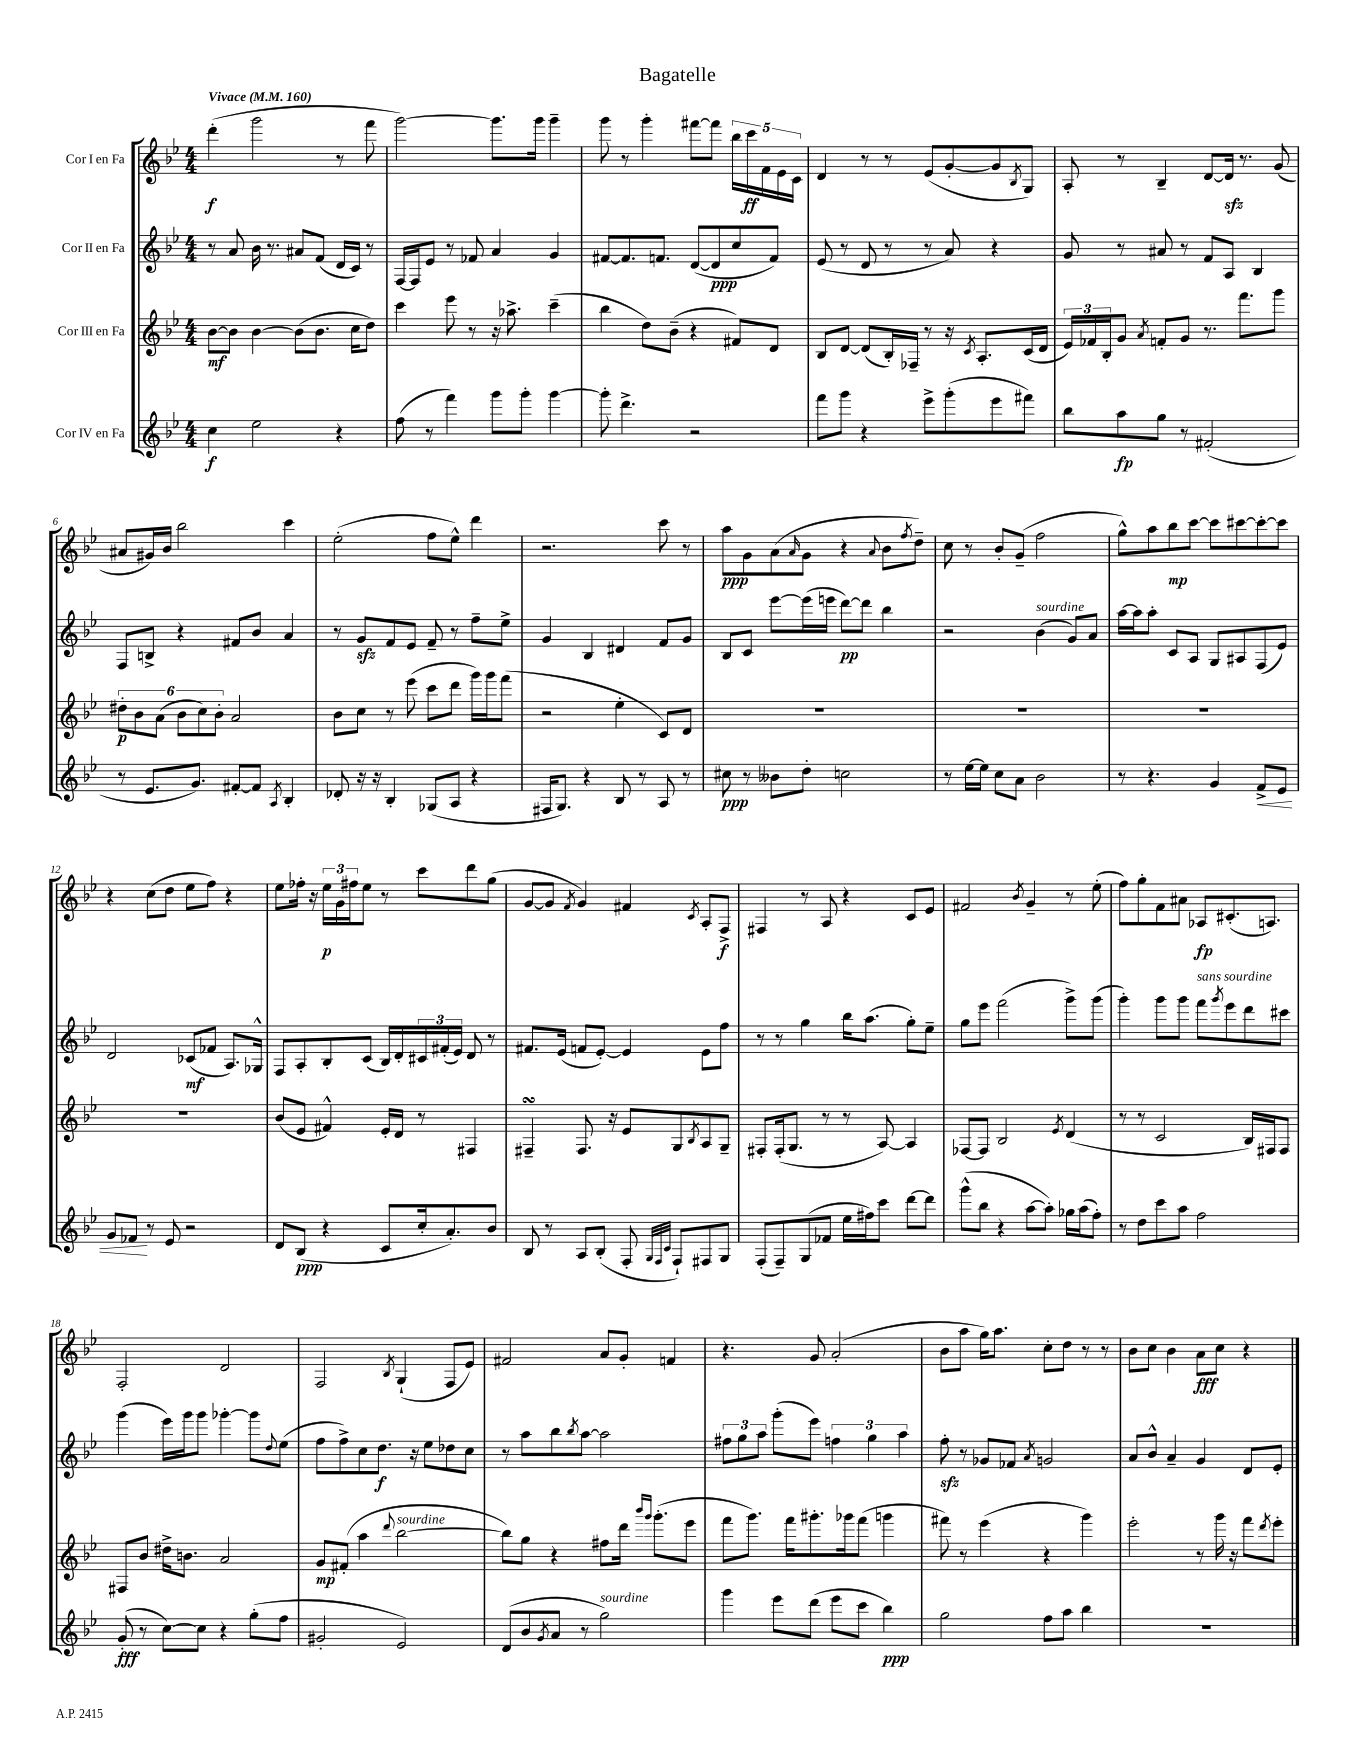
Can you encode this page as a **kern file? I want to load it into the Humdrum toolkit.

**kern	**dynam	**kern	**dynam	**kern	**dynam	**kern	**dynam
*part4	*part4	*part3	*part3	*part2	*part2	*part1	*part1
*staff4	*staff4	*staff3	*staff3	*staff2	*staff2	*staff1	*staff1
*I"Cor IV en Fa	*	*I"Cor III en Fa	*	*I"Cor II en Fa	*	*I"Cor I en Fa	*
*clefG2	*	*clefG2	*	*clefG2	*	*clefG2	*
*k[b-e-]	*	*k[b-e-]	*	*k[b-e-]	*	*k[b-e-]	*
*M4/4	*	*M4/4	*	*M4/4	*	*M4/4	*
*MM160	*	*MM160	*	*MM160	*	*MM160	*
=1	=1	=1	=1	=1	=1	=1	=1
!	!	!	!	!	!	!LO:TX:a:B:t=Vivace	!
4cc\	f	[8b-\L	mf	8r	.	(4ddd'\	f
.	.	8b-\J]	.	8a/	.	.	.
2ee-\	.	[4b-\	.	16b-\	.	2ggg\	.
.	.	.	.	8.r	.	.	.
.	.	(8b-\L]	.	8a#X/L	.	.	.
.	.	8.b-\J	.	(8f/J	.	.	.
4r	.	.	.	16d/LL	.	8r	.
.	.	16cc\KL	.	16c/JJ)	.	.	.
.	.	8dd\J)	.	8r	.	8fff\	.
=2	=2	=2	=2	=2	=2	=2	=2
(8ff\	.	4ccc\	.	[16F/LL	.	[2ggg\)	.
.	.	.	.	16F/J]	.	.	.
8r	.	.	.	8e-/J	.	.	.
4fff\)	.	8eee-\	.	8r	.	.	.
.	.	8r	.	8f-X/	.	.	.
8ggg\L	.	16r	.	4a/	.	8.ggg\L]	.
.	.	8.aa-X^\	.	.	.	.	.
8ggg'\J	.	.	.	.	.	.	.
.	.	.	.	.	.	16ggg\Jk	.
[4ggg\	.	(4ccc~\	.	4g/	.	4ggg~\	.
=3	=3	=3	=3	=3	=3	=3	=3
8ggg'\]	.	4bb-\	.	[8f#X/L	.	8ggg\	.
4.ddd^\	.	.	.	8.f#/]	.	8r	.
.	.	8dd\L)	.	.	.	4ggg'\	.
.	.	.	.	8.fn/J	.	.	.
.	.	(8b-~\J	.	.	.	.	.
2r	.	4r	.	([8d/L	.	[8fff#X\L	.
.	.	.	.	8d/]	ppp	8fff#\J]	.
.	.	8f#X/L)	.	8cc/	.	20bb-\LL	.
.	.	.	.	.	.	20ccc\	ff
.	.	.	.	.	.	20f\	.
.	.	8d/J	.	8f/J)	.	.	.
.	.	.	.	.	.	20e-\	.
.	.	.	.	.	.	20c\JJ	.
=4	=4	=4	=4	=4	=4	=4	=4
8fff\L	.	8B-/L	.	(8e-/	.	4d/	.
8ggg\J	.	[8d/J	.	8r	.	.	.
4r	.	(8d/L]	.	8d/	.	8r	.
.	.	16B-'/L)	.	8r	.	8r	.
.	.	16F-X~/JJ	.	.	.	.	.
8eee-^\L	.	8r	.	8r	.	(8e-/L	.
(8ggg'\	.	16r	.	8a/)	.	[8g'/	.
.	.	8qc/	.	.	.	.	.
.	.	8.A'/L	.	.	.	.	.
8eee-\	.	.	.	4r	.	8g/]	.
.	.	.	.	.	.	8qB-/	.
8fff#X\J)	.	(16c/L	.	.	.	8G/J)	.
.	.	16d/JJ	.	.	.	.	.
=5	=5	=5	=5	=5	=5	=5	=5
8bb-\L	.	24e-/LL)	.	8g/	.	8A'/	.
.	.	24f-X/	.	.	.	.	.
.	.	24B-'/J	.	.	.	.	.
8aa\	fp	8g/J	.	8r	.	8r	.
.	.	8qa/	.	.	.	.	.
8gg\J	.	8fn'/L	.	8a#X/	.	4B-~/	.
8r	.	8g/J	.	8r	.	.	.
(2f#X'/	.	8.r	.	8f/L	.	[8d/L	.
.	.	.	.	8A/J	.	16dzz/Jk]	.
.	.	8.fff\L	.	.	.	8.r	.
.	.	.	.	4B-/	.	.	.
.	.	8ggg\J	.	.	.	(8g/	.
!!LO:LB:g=z
=6	=6	=6	=6	=6	=6	=6	=6
8r	.	12dd#X'\L	p	8F/L	.	8a#X/L	.
.	.	12b-\	.	.	.	.	.
8.e-/L	.	.	.	8Bn^/J	.	16g#X/L)	.
.	.	(12a\J	.	.	.	.	.
.	.	.	.	.	.	16b-/JJ	.
.	.	12b-\L	.	4r	.	2bb-\	.
8.g/J)	.	.	.	.	.	.	.
.	.	12cc\)	.	.	.	.	.
.	.	12b-'\J	.	.	.	.	.
[8f#X'/L	.	2a/	.	8f#X/L	.	.	.
8f#/J]	.	.	.	8b-/J	.	.	.
8qA/	.	.	.	.	.	.	.
4B-'/	.	.	.	4a/	.	4ccc\	.
=7	=7	=7	=7	=7	=7	=7	=7
8d-X'/	.	8b-\L	.	8r	.	(2ee-'\	.
16r	.	8cc\J	.	8gzz/L	.	.	.
16r	.	.	.	.	.	.	.
4B-'/	.	8r	.	8f/	.	.	.
.	.	(8eee-\	.	8e-/J	.	.	.
(8G-X/L	.	8ccc\L	.	8f~/	.	8ff\L	.
8A/J	.	8ddd\J	.	8r	.	8ee-^^\J)	.
4r	.	16ggg\LL)	.	8ff~\L	.	4ddd\	.
.	.	16ggg\J	.	.	.	.	.
.	.	(8fff\J	.	8ee-^\J	.	.	.
=8	=8	=8	=8	=8	=8	=8	=8
16F#X/KL	.	2r	.	4g/	.	2.r	.
8.G/J)	.	.	.	.	.	.	.
4r	.	.	.	4B-/	.	.	.
8B-/	.	4ee-'\	.	4d#X/	.	.	.
8r	.	.	.	.	.	.	.
8A/	.	8c/L)	.	8f/L	.	8ccc\	.
8r	.	8d/J	.	8g/J	.	8r	.
=9	=9	=9	=9	=9	=9	=9	=9
8cc#X\	ppp	1r	.	8B-/L	.	8aa\L	ppp
8r	.	.	.	8c/J	.	8g\	.
8b--X\L	.	.	.	[8eee-\L	.	(8a\	.
.	.	.	.	.	.	16qqa/	.
8dd'\J	.	.	.	(16eee-\L]	.	8g\J	.
.	.	.	.	16eeen\JJ	.	.	.
2ccn\	.	.	.	[8ddd\L)	pp	4r	.
.	.	.	.	8ddd\J]	.	.	.
.	.	.	.	.	.	8qqa/	.
.	.	.	.	4bb-\	.	8b-\L	.
.	.	.	.	.	.	8qff/	.
.	.	.	.	.	.	8dd~\J)	.
=10	=10	=10	=10	=10	=10	=10	=10
8r	.	1r	.	2r	.	8cc\	.
[16ee-\LL	.	.	.	.	.	8r	.
16ee-\JJ]	.	.	.	.	.	.	.
8cc\L	.	.	.	.	.	8b-'/L	.
8a\J	.	.	.	.	.	(8g~/J	.
!	!	!	!	!LO:TX:a:i:t=sourdine	!	!	!
2b-\	.	.	.	(4b-\	.	2ff\	.
.	.	.	.	8g/L)	.	.	.
.	.	.	.	8a/J	.	.	.
=11	=11	=11	=11	=11	=11	=11	=11
8r	.	1r	.	[16aa\LL	.	8gg^^\L)	.
.	.	.	.	16aa\J]	.	.	.
4.r	.	.	.	8aa'\J	.	8aa\	.
.	.	.	.	8c/L	.	8bb-\	mp
.	.	.	.	8A/J	.	[8ccc\J	.
4g/	.	.	.	8G/L	.	8ccc\L]	.
.	.	.	.	8A#X/	.	[8ccc#X\	.
!	!LO:HP:b	!	!	!	!	!	!
8f^/L	<	.	.	(8F/	.	8ccc#'\_	.
8e-/J	.	.	.	8e-/J)	.	8ccc#\J]	.
!!LO:LB:g=z
=12	=12	=12	=12	=12	=12	=12	=12
8g/L	.	1r	.	2d/	.	4r	.
8f-X/J	.	.	.	.	.	.	.
8r	[	.	.	.	.	(8cc\L	.
8e-/	.	.	.	.	.	8dd\J	.
2r	.	.	.	(8c-X/L	mf	8ee-\L	.
.	.	.	.	8f-X/J	.	8ff\J)	.
.	.	.	.	8.A/L)	.	4r	.
.	.	.	.	16G-X^^/Jk	.	.	.
=13	=13	=13	=13	=13	=13	=13	=13
8d/L	.	(8b-/L	.	8F/L	.	8ee-\L	.
(8B-/J	ppp	8e-/J	.	8A'/	.	16ff-X'\Jk	.
.	.	.	.	.	.	16r	.
4r	.	4f#X^^/)	.	8B-'/	.	24ee-\LL	p
.	.	.	.	.	.	24g\	.
.	.	.	.	.	.	24ff#X\J	.
.	.	.	.	(8c/J	.	8ee-\J	.
8c/L	.	16e-'/LL	.	16B-/LL)	.	8r	.
.	.	16d/JJ	.	16d'/	.	.	.
16cc'/k	.	8r	.	24c#X/	.	8ccc\L	.
.	.	.	.	(24f#X'/	.	.	.
8.a'/)	.	.	.	.	.	.	.
.	.	.	.	24e-/JJ)	.	.	.
.	.	4F#X/	.	8d/	.	8ddd\	.
8b-/J	.	.	.	8r	.	(8gg\J	.
=14	=14	=14	=14	=14	=14	=14	=14
8B-/	.	4F#XsSsS~/	.	8.f#X/L	.	[8g/L	.
8r	.	.	.	.	.	8g/J]	.
.	.	.	.	(16e-/Jk	.	.	.
.	.	.	.	.	.	8qf/	.
8A/L	.	8.F#/	.	8fn/L	.	4g/)	.
(8B-'/J	.	.	.	[8e-'/J)	.	.	.
.	.	16r	.	.	.	.	.
8F'/	.	8e-/L	.	4e-/]	.	4f#X/	.
32qqG/LLL	.	.	.	.	.	.	.
32qqF/	.	.	.	.	.	.	.
32qqc/JJJ	.	.	.	.	.	.	.
8F`/L)	.	8G/	.	.	.	.	.
.	.	8qB-/	.	.	.	8qc/	.
8F#X/	.	8A/	.	8e-\L	.	8A'/L	.
8G/J	.	8G~/J	.	8ff\J	.	8F^/J	f
=15	=15	=15	=15	=15	=15	=15	=15
(8F'/L	.	8F#X'/L	.	8r	.	4F#X/	.
8F~/)	.	(16F#'/k	.	8r	.	.	.
.	.	8.G/J	.	.	.	.	.
(8G/	.	.	.	4gg\	.	8r	.
8f-X/J	.	8r	.	.	.	8A/	.
16ee-\LL	.	8r	.	16bb-\KL	.	4r	.
16ff#X\J)	.	.	.	(8.aa\J	.	.	.
8ccc\J	.	[8A/)	.	.	.	.	.
[8ddd\L	.	4A/]	.	8gg'\L)	.	8c/L	.
8ddd\J]	.	.	.	8ee-~\J	.	8e-/J	.
=16	=16	=16	=16	=16	=16	=16	=16
(8ggg^^\L	.	[8F-X/L	.	8gg\L	.	2f#X/	.
8bb-\J	.	8F-/J]	.	8eee-\J	.	.	.
4r	.	2B-/	.	(2fff\	.	.	.
.	.	.	.	.	.	8qb-/	.
[8aa\L	.	.	.	.	.	4g~/	.
8aa'\J])	.	.	.	.	.	.	.
.	.	8qe-/	.	.	.	.	.
16gg-X\LL	.	(4d/	.	8ggg^\L)	.	8r	.
(16aa\J	.	.	.	.	.	.	.
8ff'\J)	.	.	.	(8ggg\J	.	(8ee-'\	.
=17	=17	=17	=17	=17	=17	=17	=17
8r	.	8r	.	4ggg'\)	.	8ff\L)	.
8dd\L	.	8r	.	.	.	8gg'\	.
8ccc\	.	2c/	.	8ggg\L	.	8f\	.
8aa\J	.	.	.	8ggg\J	.	8a#X\J	.
!	!	!	!	!LO:TX:a:i:t=sans sourdine	!	!	!
2ff\	.	.	.	8fff\L	.	8A-X/L	fp
.	.	.	.	8qggg/	.	.	.
.	.	.	.	8eee-\	.	(8.c#X'/	.
.	.	16B-/LL)	.	8ddd\	.	.	.
.	.	16F#X/J	.	.	.	8.An/J)	.
.	.	8F#/J	.	8ccc#X\J	.	.	.
!!LO:LB:g=z
=18	=18	=18	=18	=18	=18	=18	=18
(8g'/	fff	8F#X/L	.	(4ggg\	.	2F'/	.
8r	.	8b-/J	.	.	.	.	.
[8cc\L)	.	16dd#X^\KL	.	16eee-\LL)	.	.	.
.	.	8.bn\J	.	16ggg\J	.	.	.
8cc\J]	.	.	.	8ggg\J	.	.	.
4r	.	2a/	.	[4ggg-X'\	.	2d/	.
(8gg'\L	.	.	.	8ggg-\L]	.	.	.
.	.	.	.	8qqdd/	.	.	.
8ff\J	.	.	.	(8ee-\J	.	.	.
=19	=19	=19	=19	=19	=19	=19	=19
2g#X'/	.	8g/L	mp	8ff\L	.	2F/	.
.	.	(8f#X'/J	.	8ff^\)	.	.	.
.	.	4aa\	.	8cc\	.	.	.
.	.	.	.	8.dd\J	f	.	.
.	.	8qqddd/	.	.	.	8qB-/	.
!	!	!LO:TX:a:i:t=sourdine	!	!	!	!	!
2e-/)	.	[2bb-\	.	.	.	(4G`/	.
.	.	.	.	16r	.	.	.
.	.	.	.	8ee-\L	.	.	.
.	.	.	.	8dd-X\	.	8F/L	.
.	.	.	.	8cc\J	.	8e-/J)	.
=20	=20	=20	=20	=20	=20	=20	=20
(8d/L	.	8bb-\L])	.	8r	.	2f#X/	.
8b-/	.	8gg\J	.	8aa\L	.	.	.
8qg/	.	.	.	.	.	.	.
8a/J	.	4r	.	8bb-\	.	.	.
.	.	.	.	8qbb-/	.	.	.
8r	.	.	.	[8aa\J	.	.	.
!LO:TX:a:i:t=sourdine	!	!	!	!	!	!	!
2gg\)	.	8ff#X\L	.	2aa\]	.	8a/L	.
.	.	16ddd\Jk	.	.	.	8g'/J	.
.	.	16qqbbb-/LL	.	.	.	.	.
.	.	16qqggg/JJ	.	.	.	.	.
.	.	(8.ggg'\L	.	.	.	.	.
.	.	.	.	.	.	4fn/	.
.	.	8eee-\J	.	.	.	.	.
=21	=21	=21	=21	=21	=21	=21	=21
4ggg\	.	8fff\L	.	12ff#X\L	.	4.r	.
.	.	.	.	12gg\	.	.	.
.	.	8.ggg\J)	.	.	.	.	.
.	.	.	.	12aa\J	.	.	.
8eee-\L	.	.	.	(8ggg'\L	.	.	.
.	.	16fff\KL	.	.	.	.	.
(8ddd\J	.	8.ggg#X'\	.	8eee-\J)	.	8g/	.
8eee-\L	.	.	.	6ffn\	.	(2a'/	.
.	.	16ggg-X\k	.	.	.	.	.
8ccc\J	.	(8fff\J	.	.	.	.	.
.	.	.	.	6gg\	.	.	.
4bb-\)	ppp	4gggn\	.	.	.	.	.
.	.	.	.	6aa\	.	.	.
=22	=22	=22	=22	=22	=22	=22	=22
2gg\	.	8fff#X\)	.	8ffzz'\	.	8b-\L	.
.	.	8r	.	8r	.	8aa\J	.
.	.	(4eee-\	.	8g-X/L	.	16gg\KL)	.
.	.	.	.	.	.	8.aa\J	.
.	.	.	.	8f-X/J	.	.	.
.	.	.	.	8qa/	.	.	.
8ff\L	.	4r	.	2gn/	.	8cc'\L	.
8aa\J	.	.	.	.	.	8dd\J	.
4bb-\	.	4ggg\)	.	.	.	8r	.
.	.	.	.	.	.	8r	.
=23	=23	=23	=23	=23	=23	=23	=23
1r	.	2eee-'\	.	8a/L	.	8b-\L	.
.	.	.	.	8b-^^/J	.	8cc\J	.
.	.	.	.	4a~/	.	4b-\	.
.	.	8r	.	4g/	.	8a\L	fff
.	.	16ggg\	.	.	.	8cc\J	.
.	.	16r	.	.	.	.	.
.	.	8fff\L	.	8d/L	.	4r	.
.	.	8qddd/	.	.	.	.	.
.	.	8eee-'\J	.	8e-'/J	.	.	.
==	==	==	==	==	==	==	==
*-	*-	*-	*-	*-	*-	*-	*-
